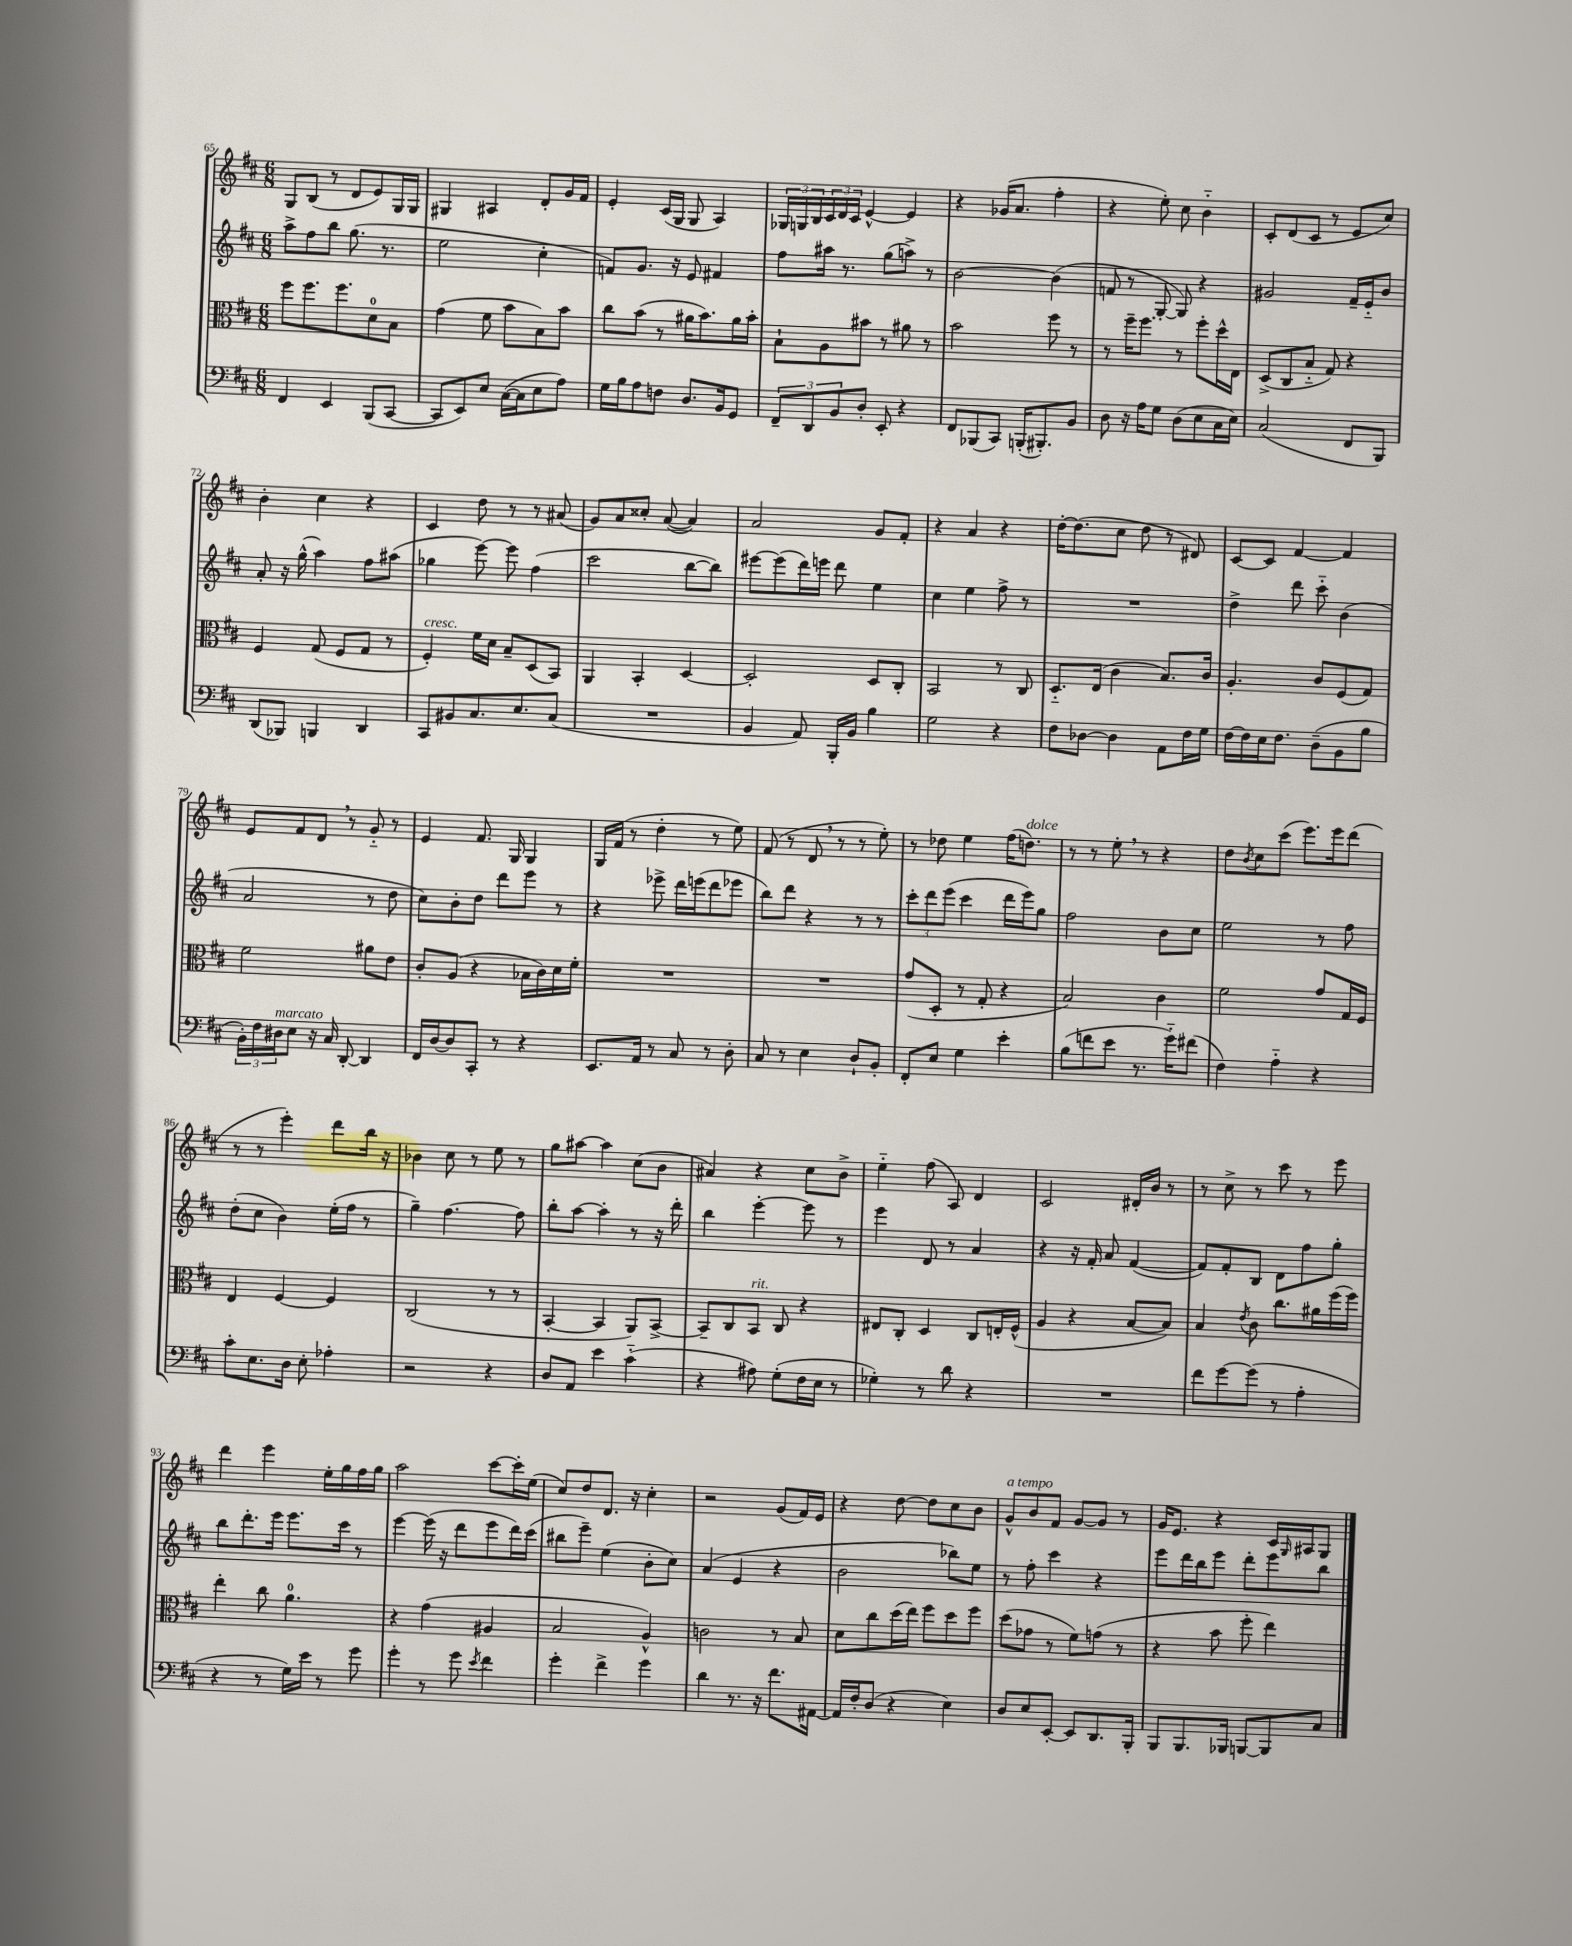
<<
\new StaffGroup <<
\new Staff = "s0" {
    \clef treble \key d \major \numericTimeSignature \time 6/8
    g8 b8( r8 d'8 e'8) g16 g16 |
    gis4 ais4 d'8-. g'16 fis'16 |
    e'4-. cis'16( g16 g8 a4) |
    \tuplet 3/2 { ges16 g16 b16 } \tuplet 3/2 { cis'16 d'16 cis'16 } e'4~-^ e'4 |
    r4 ges'16( a'8. fis''4-. |
    r4 e''8-.) cis''8 b'4-_ |
    cis'8-. d'8( cis'8 r8 e'8 cis''8) |
    b'4-. cis''4 r4 |
    cis'4 d''8 r8 r8 ais'8( |
    g'8) a'8 cisis''8-. a'8~( a'4) |
    a'2 g'8 fis'8-. |
    r4 a'4 r4 |
    d''16~-. d''8.( cis''8 d''8 r8 dis'8) |
    cis'8~ cis'8 fis'4~ fis'4 |
    e'8 fis'8 d'8 \breathe r8 g'8-_ r8 |
    e'4 fis'8. g16 g4 |
    g16 fis'16( r8 d''4-. r8 e''8) |
    fis'8( r8 d'8 \breathe r8 r8 e''8-.) |
    r8 des''8 e''4 fis''16( d''8.^\markup { \italic "dolce" }) |
    r8 r8 e''8-. \breathe r8 r4 |
    d''8 \acciaccatura { b'8 } cis''8 cis'''8( e'''8.) e'''16 d'''8( |
    r8 r8 e'''4-.) d'''8 b''16 r16 |
    bes'4 cis''8 r8 e''8 r8 |
    g''8 ais''8~ ais''4 cis''8( b'8 |
    ais'4) r4 cis''8 b'8-> |
    e''4-_ fis''8( a8) d'4 |
    cis'2 dis'16-. b'16 r8 |
    r8 cis''8-> r8 cis'''8 r8 e'''8 |
    d'''4 e'''4 e''16-. g''16 fis''16 g''16 |
    a''2 cis'''8~ cis'''16-. e''16( |
    cis''8) d''8 d'8. r16 cis''4-. |
    r2 g'8( fis'16) e'16 |
    r4 d''8~ d''8 cis''8 b'8 |
    g'8-^^\markup { \italic "a tempo" } b'8 fis'8 g'8~ g'8 r8 |
    g'16 e'8. r4 cis'16 \grace { g16 } ais16 g8 \bar "|." |
}
\new Staff = "s1" {
    \clef treble \key d \major \numericTimeSignature \time 6/8
    a''8-> fis''8 b''8 g''8.( r8. |
    e''2 cis''4-. |
    f'8) g'8. r16 e'8 fis'4 |
    fis''8 ais''16 r8. g''8( a''8->) r8 |
    b'2~ b'4( |
    f'8 r8 g8~-. g8) r4 |
    gis'2 fis'16-- e'16-_ b'8 |
    a'8-. r16 g''16-^( a''4) fis''8 ais''8( |
    ges''4 e'''8~) e'''8 fis''4( |
    cis'''2 b''8~ b''8) |
    eis'''8~ eis'''8( d'''16) e'''16 d'''8 e''4 |
    cis''4 e''4 fis''8-> r8 |
    R2. |
    d''4-> d'''8 cis'''8-_ b'4( |
    a'2 r8 d''8 |
    cis''8) b'8-. d''8 d'''8 e'''8 r8 |
    r4 ees'''8-> d'''16 e'''16( d'''8 ees'''8 |
    b''8) d'''8 r4 r8 r8 |
    \tuplet 3/2 { cis'''8-. d'''8 e'''8( } cis'''4 d'''16 e'''16) g''8 |
    fis''2 b'8 cis''8 |
    e''2 r8 fis''8 |
    d''8-.( cis''8 b'4) e''16-.( fis''16 r8 |
    g''4--) fis''4.~ fis''8 |
    b''8-. a''8~ a''4-. r8 r16 d'''16-. |
    b''4 e'''4~-. e'''8 r8 |
    e'''4 d'8 r8 a'4 |
    r4 r16 fis'16-. a'8 fis'4~( |
    fis'8) fis'8-. b8 d'8 fis''8 g''8-. |
    b''8 d'''8.-. e'''16 e'''8. cis'''16 r8 |
    e'''4~ e'''16( r16 d'''8 e'''8 d'''16) cis'''16( |
    bis''8 e'''8--) e''4( b'8-. cis''8) |
    a'4( e'4 r4 |
    b'2 bes''8) e''8 |
    r8 fis''8-. cis'''4 r4 |
    e'''8 d'''16 b''16 e'''8 d'''8-. e'''8 b''8 \bar "|." |
}
\new Staff = "s2" {
    \clef alto \key d \major \numericTimeSignature \time 6/8
    fis''8 fis''8. fis''8. d'8-0 b8 |
    g'4( fis'8 b'8 b8) b'8 |
    cis''8 b'8( r8 ais'16 b'8.) ais'16 b'16-. |
    b8-! a8 bis'8 r8 ais'8 r8 |
    b'2 fis''8 r8 |
    r8 fis''16-- fis''8. r8 fis''8-. d''16-^ e16 |
    d8->( cis8 b8-_ g8) r4 |
    fis4 g8( fis8 g8 r8 |
    fis4-.^\markup { \italic "cresc." }) fis'16 d'16 b8-- d8( b,8) |
    a,4 b,4-. d4~ |
    d2-. d8 cis8-. |
    b,2 r8 cis8 |
    d8.-_ e16( cis'4 b8.) cis'16 |
    a4.-. cis'8 fis8( g8) |
    fis'2 ais'8 e'8 |
    cis'8-. a8( r4 bes16 cis'16) d'16 fis'16-. |
    R2. |
    R2. |
    g'8( d8-. r8 g8-. r4 |
    b2) cis'4 |
    fis'2 g'8 g16 fis16 |
    e4 fis4~ fis4 |
    cis2( r8 r8 |
    b,4~-. b,4 a,8) b,8~-> |
    b,8-- cis8 b,8^\markup { \italic "rit." } cis8 r4 |
    eis8 cis8-. d4 cis8 e16-. fis16-^( |
    a4 r4 b8~ b8) |
    b4 \acciaccatura { e'8 } cis'8 cis''8. ais'16 fis''16( fis''16) |
    e''4-. cis''8 a'4.-0 |
    r4 g'4( ais4 |
    b2 a4-^) |
    c'2 r8 b8 |
    d'8 cis''8 d''16( e''16) fis''8 d''8 fis''8 |
    d''8( ges'8 r8 fis'8) g'8( r8 |
    r4 b'8 fis''8-. e''4) \bar "|." |
}
\new Staff = "s3" {
    \clef bass \key d \major \numericTimeSignature \time 6/8
    fis,4 e,4 b,,8( cis,8~ |
    cis,8 e,8) e8 cis16~( cis16 e8 a8) |
    g16 b16 a8 f8 d8. b,16 g,8 |
    \tuplet 3/2 { fis,8-- d,8 b,8 } d8-. e,8-. r4 |
    fis,8 bes,,8( cis,8) b,,16-.( bis,,8.-.) b,8 |
    d8 r16 a16 g8 d8( e8 cis16 e16) |
    cis2( fis,8 b,,8) |
    d,8( bes,,8) b,,4 d,4 |
    cis,8 bis,8 cis8. e8. cis8( |
    R2. |
    b,4 a,8) b,,16-. b,16 b4 |
    g2 r4 |
    fis8 des8~ des4 a,8 fis16 g16 |
    fis16~ fis16 e16 fis8. d8--( b,8 b8 |
    \tuplet 3/2 { b,16-.) fis16 dis16^\markup { \italic "marcato" } } e8 r16 cis16 d,8~-. d,4 |
    fis,16 d16~ d8 cis,8-. r8 r4 |
    e,8. a,16 r8 cis8 r8 d8-. |
    cis8 r8 e4 d8-! b,8-. |
    fis,8-. e8 g4 e'4-. |
    b8( f'8 e'8 r8. g'16-_) fis'8( |
    fis4) a4-_ r4 |
    cis'8-. e8. d16 e8-. aes4-. |
    r2 r4 |
    d8 a,8 e'4 cis'4-_( |
    r4 ais8) g8-.( fis16 e16 r8 |
    ges4-.) r8 d'8 r4 |
    R2. |
    fis'8 g'8~ g'8( r8 a4-. |
    r4 r8 g16) e'16 r8 g'8 |
    g'4-. r8 g'8 \acciaccatura { e'8 } fis'4 |
    g'4-. fis'4-> g'4 |
    d'4 r8. r16 fis'8. ais,16~ |
    ais,16 fis16-. d8( r4 e4) |
    d8 e8 e,8~-. e,8 d,8. b,,16-. |
    b,,8 b,,8. bes,,16 b,,8~ b,,8 cis8 \bar "|." |
}
>>
>>
\layout { \context { \Score currentBarNumber = #65 } }
